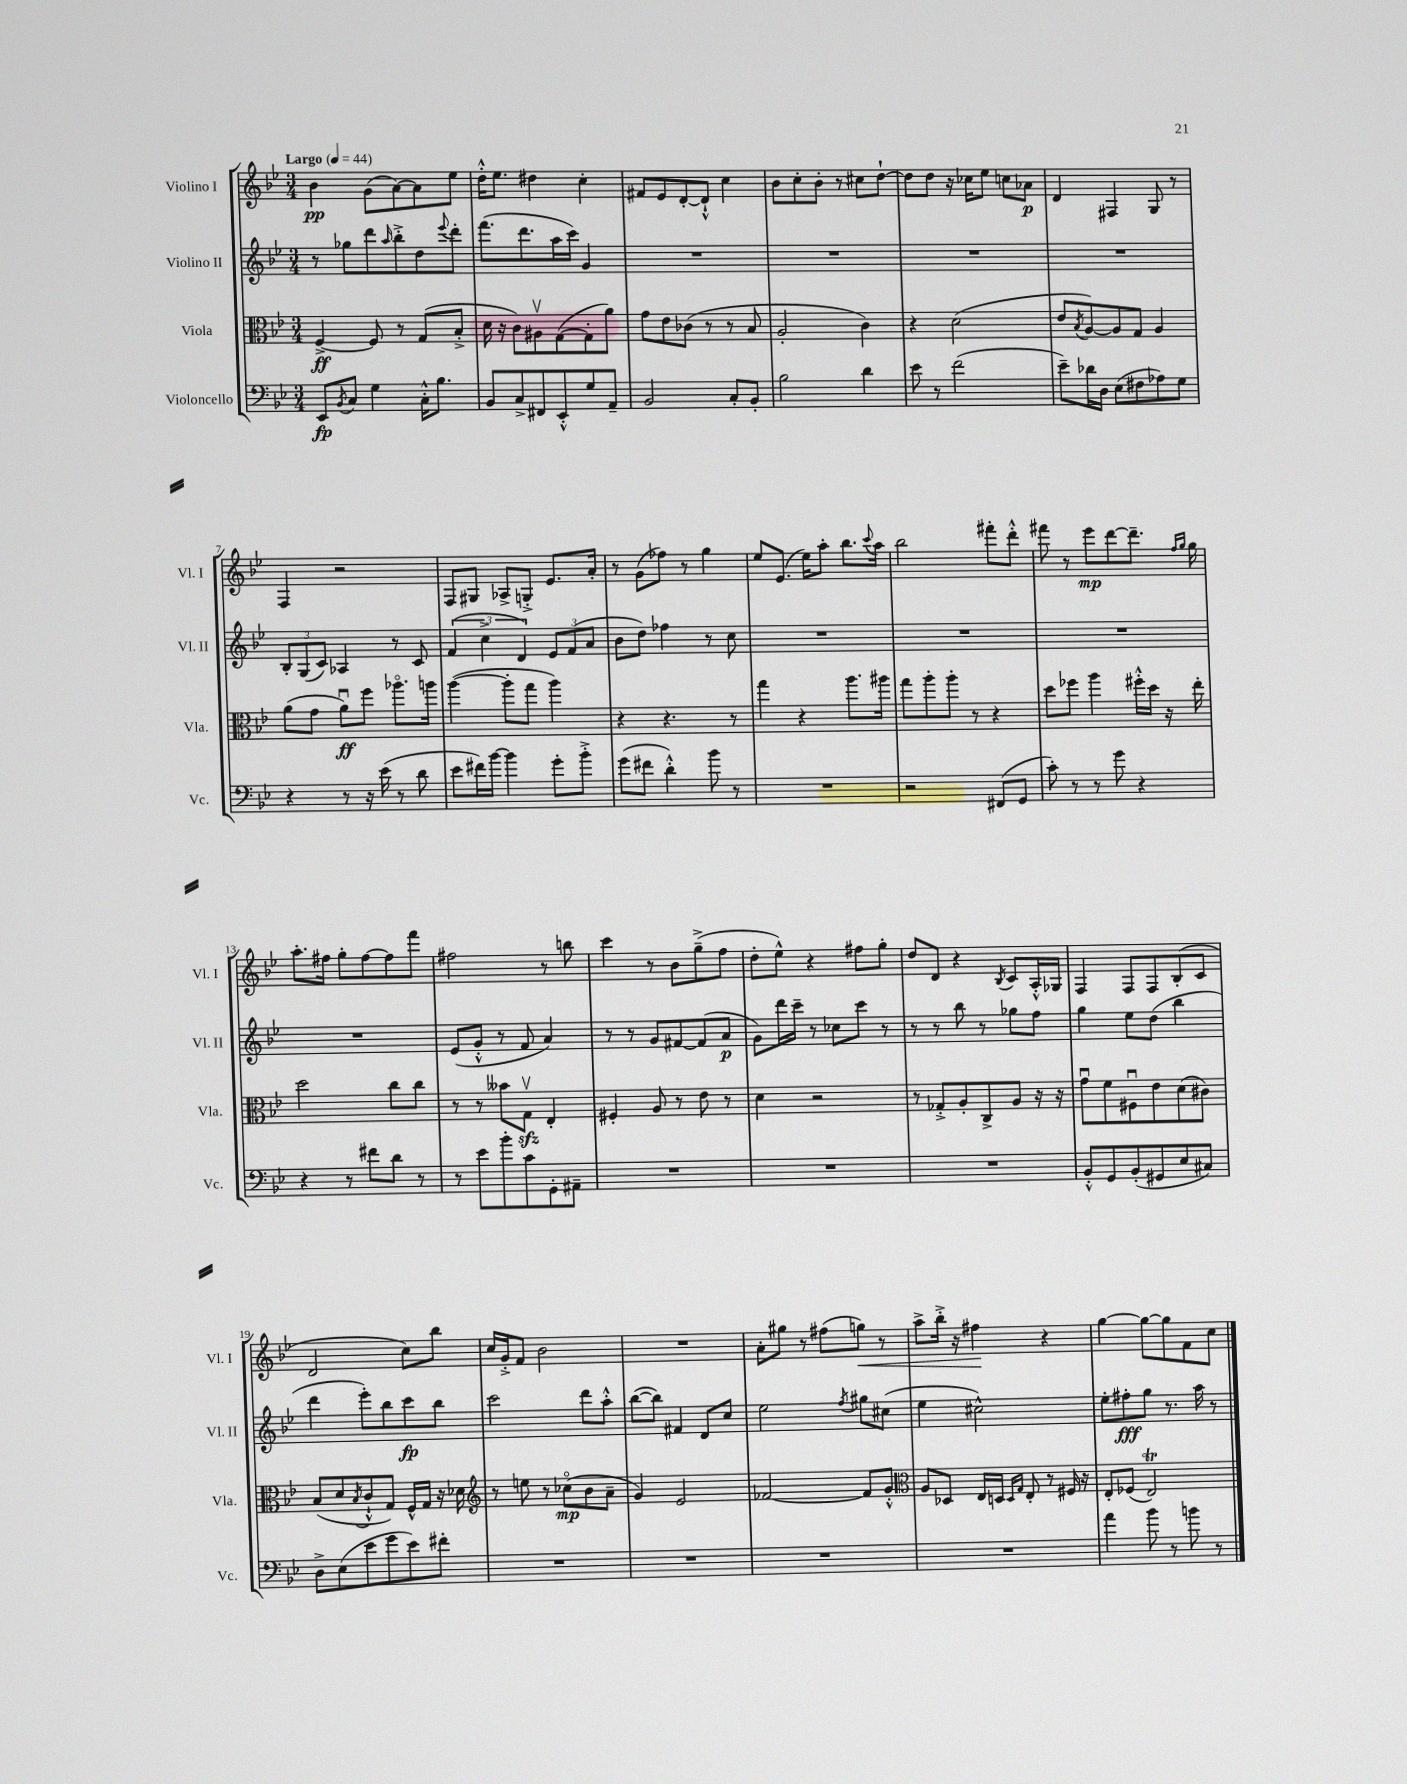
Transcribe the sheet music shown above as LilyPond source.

<<
\new StaffGroup <<
\new Staff = "s0" \with { instrumentName = "Violino I" shortInstrumentName = "Vl. I" } {
    \clef treble \key bes \major \numericTimeSignature \time 3/4 \tempo "Largo" 4 = 44
    bes'4\pp g'8( a'8~) a'8 ees''8 |
    d''16-.-^ ees''8. dis''4 c''4-. |
    fis'8 ees'8 d'8~-. d'8-!-^ c''4 |
    bes'8 c''8-. bes'8-. r8 cis''8 d''8~-! |
    d''8 d''8 r16 ces''16 ees''8 c''8 aes'8\p |
    d'4 fis4 g8 r8 |
    f4 r2 |
    f8 gis8 aes8-> g8-.-> ees'8. a'16-. |
    r8 g'8( fes''8) r8 g''4 |
    ees''8 ees'8.( ees''16) a''8-. bes''8. \appoggiatura { c'''8 } a''16 |
    bes''2 fis'''8-. d'''8-.-^ |
    fis'''8 r8 ees'''8\mp d'''8~ d'''8.-- \grace { f''16 g''16 } g''16 |
    a''8.-. fis''16 g''8-. fis''8~ fis''8 f'''8 |
    fis''2 r8 b''8 |
    c'''4 r8 bes'8 g''8--->( f''8 |
    d''8-. ees''8-^) r4 fis''8 g''8-. |
    d''8 d'8 r4 \acciaccatura { bes8 } c'8 a16-.-^ ges16 |
    f4 f8 f8 bes8-.( c'8 |
    d'2 c''8) bes''8 |
    c''16 g'16-.-> f'8 bes'2 |
    R2. |
    a'8-. gis''8 r8 fis''8( g''8\<) r8 |
    a''8-> bes''16-.-> r16 fis''4\! r4 |
    g''4~ g''8~ g''8 f'8 c''8 \bar "|." |
}
\new Staff = "s1" \with { instrumentName = "Violino II" shortInstrumentName = "Vl. II" } {
    \clef treble \key bes \major \numericTimeSignature \time 3/4
    r8 ges''8 d'''8 \grace { a''16 } bes''8-.-> d''8 \appoggiatura { ees'''8 } d'''8-. |
    f'''8.( d'''8. a''16 c'''16) g'4 |
    R2. |
    R2. |
    R2. |
    R2. |
    \tuplet 3/2 { bes8-. g8( c'8) } aes4 r8 c'8 |
    \tuplet 3/2 { f'4( c''4-> d'4) } \tuplet 3/2 { ees'8 f'8( a'8 } |
    bes'8 d''8) fes''4 r8 c''8 |
    R2. |
    R2. |
    R2. |
    R2. |
    ees'8( g'8-.-^ r8 f'8 a'4) |
    r8 r8 g'8 fis'8~ fis'8( a'8\p |
    g'8) d'''16 c'''16-- r8 ces''8 c'''8 r8 |
    r8 r8 bes''8 r8 ges''8 f''8 |
    g''4 ees''8 d''8( bes''4 |
    d'''4 ees'''8-.) bes''8 c'''8\fp bes''8 |
    c'''2 d'''8 a''8-.-^ |
    bes''8~( bes''8) fis'4 d'8 c''8 |
    ees''2 \acciaccatura { f''8 } gis''8 cis''8( |
    ees''4 cis''2-^) |
    ees''8-. fis''8-.\fff g''8 r8. a''16 r8 \bar "|." |
}
\new Staff = "s2" \with { instrumentName = "Viola" shortInstrumentName = "Vla." } {
    \clef alto \key bes \major \numericTimeSignature \time 3/4
    f4~->\ff f8 r8 g8( bes8-.-> |
    d'16 r16 c'8) ais8\upbow g8~( g8-. a'8) |
    g'8 ees'8 ces'8( r8 r8 bes8 |
    a2-. c'4) |
    r4 d'2( |
    ees'8 \acciaccatura { bes8 } a8~) a8 g8 a4 |
    a'8( g'8 a'8\downbow\ff) f''8 aes''8.\flageolet a''16 |
    a''4~( a''8-. g''8 a''4) |
    r4 r4. r8 |
    g''4 r4 a''8. ais''16 |
    g''8 a''8-. a''8-. r8 r4 |
    d''8 fes''8 a''4 fis''16-.-^ d''16 r16 ees''16-. |
    d''2 c''8 c''8 |
    r8 r8 beses'8 g8\upbow\sfz ees4-. |
    fis4-. a8 r8 ees'8 r8 |
    d'4 r2 |
    r8 ges8-.-> a8-. c8-> a8 r16 r16 |
    g'8\downbow f'8 fis8\downbow ees'8 d'8( cis'8) |
    bes8( d'8 \acciaccatura { bes8 } c'8-!-^ g8) f16-^ g16 r16 des'16 |
    \clef treble r8 e''8 r8 ces''8\flageolet\mp( bes'8 a'8-- |
    g'4) ees'2 |
    fes'2~ fes'8 g'8-.-^ |
    \clef alto a8 des8 ees16 d16 \grace { d16 g16 } ees8-. r8 fis16 r16 |
    ees8-. fes8( ees2\trill) \bar "|." |
}
\new Staff = "s3" \with { instrumentName = "Violoncello" shortInstrumentName = "Vc." } {
    \clef bass \key bes \major \numericTimeSignature \time 3/4
    ees,8\fp \acciaccatura { bes,8 } c8 g4 c16-.-^ bes8. |
    bes,8 c8-> fis,8 ees,8-.-^ g8 a,8-- |
    bes,2 c8-. bes,8-. |
    bes2 d'4 |
    ees'8 r8 f'2( |
    ees'8--) des'16 d16 ees8( fis8 aes8) g8 |
    r4 r8 r16 ees'16( r8 d'8 |
    ees'8 fis'16) bes'16~ bes'4 g'8-. bes'8-.-> |
    g'8( fis'8 d'4-.-^) bes'8 r8 |
    R2. |
    r2 fis,8( g,8 |
    c'8-.) r8 r8 g'8 r4 |
    r4 r8 fis'8 d'8 r8 |
    r8 ees'8 bes'8-. c'8 g,8-. ais,8-- |
    R2. |
    R2. |
    R2. |
    bes,8-.-^ g,8 bes,8-.( gis,8 ees8 cis8) |
    d8-> ees8( ees'8 g'8 ees'8) fis'8-. |
    R2. |
    R2. |
    R2. |
    R2. |
    a'4 bes'8 r8 b'8 r8 \bar "|." |
}
>>
>>
